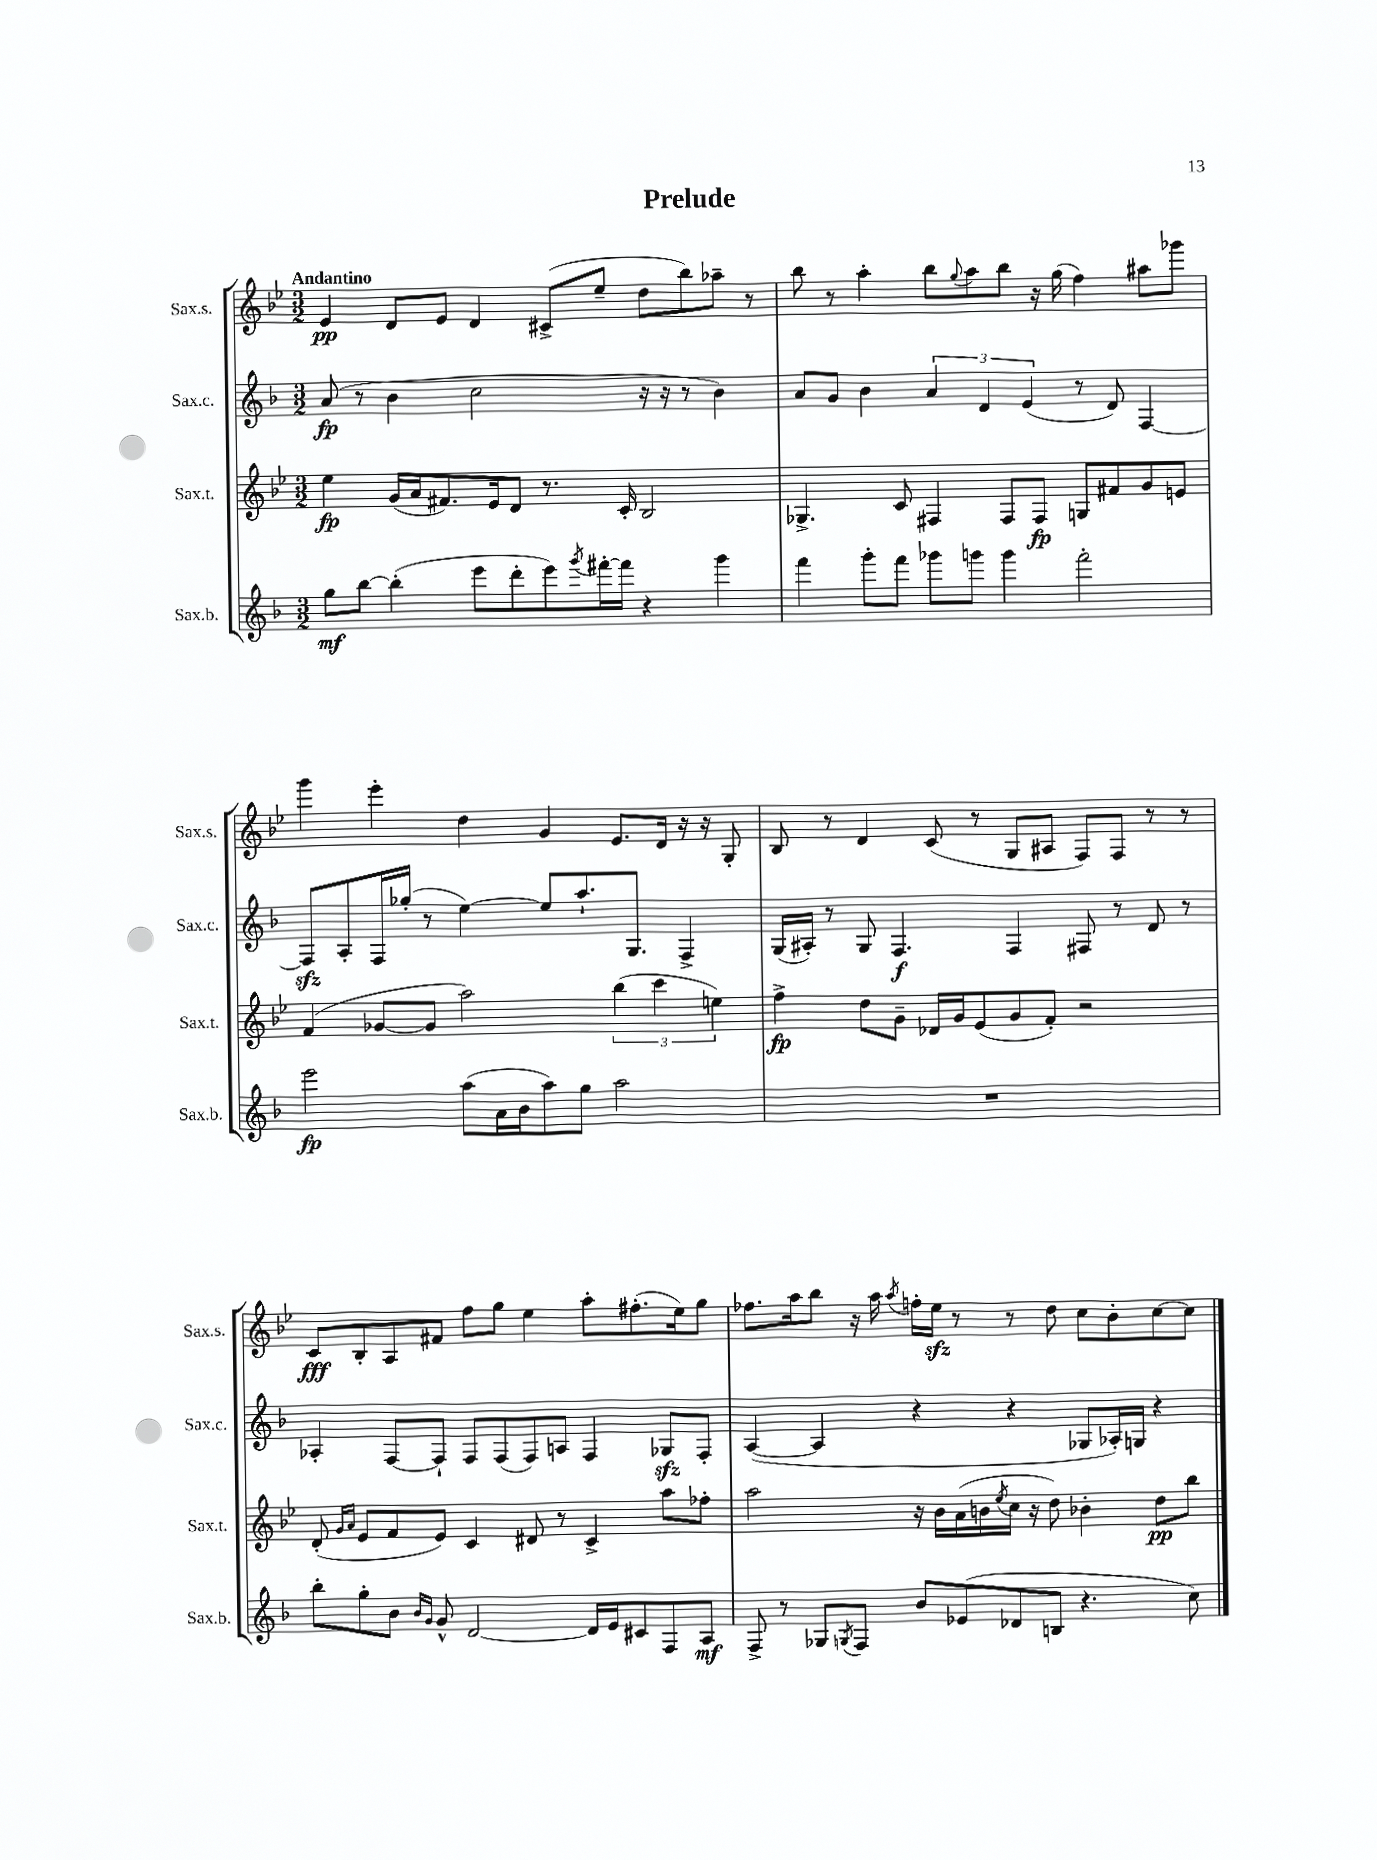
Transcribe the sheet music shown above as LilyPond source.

\header { title = "Prelude" }
<<
\new StaffGroup <<
\new Staff = "s0" \with { instrumentName = "Sax.s." shortInstrumentName = "Sax.s." } {
    \clef treble \key bes \major \numericTimeSignature \time 3/2 \tempo "Andantino"
    ees'4\pp d'8 ees'8 d'4 cis'8->( ees''8-- d''8 bes''8) aes''8-- r8 |
    bes''8 r8 a''4-. bes''8 \appoggiatura { g''8 } a''8 bes''8 r16 g''16( f''4) ais''8 ges'''8 |
    g'''4 ees'''4-. d''4 g'4 ees'8. d'16 r16 r16 g8-. |
    bes8 r8 d'4 c'8( r8 g8 ais8 f8) f8 r8 r8 |
    c'8\fff bes8-. a8 fis'8 f''8 g''8 ees''4 a''8-. fis''8.-.( ees''16) g''8 |
    fes''8. a''16 bes''8 r16 a''16 \acciaccatura { a''8 } f''16-. ees''16\sfz r8 r8 d''8 c''8 bes'8-. c''8~ c''8 \bar "|." |
}
\new Staff = "s1" \with { instrumentName = "Sax.c." shortInstrumentName = "Sax.c." } {
    \clef treble \key f \major \numericTimeSignature \time 3/2
    a'8\fp( r8 bes'4 c''2 r16 r16 r8 bes'4) |
    a'8 g'8 bes'4 \tuplet 3/2 { a'4 d'4 e'4( } r8 d'8) f4~ |
    f8\sfz a8-. f16 ges''16-.( r8 e''4~) e''8 a''8.-! g8. f4-> |
    g16( ais16-.) r8 g8 f4.\f f4 fis8 r8 d'8 r8 |
    aes4-. f8~ f8-! f8 f8( f8) a8 f4 ges8\sfz f8-. |
    a4~( a4 r4 r4 ges8 aes16-.) g16 r4 \bar "|." |
}
\new Staff = "s2" \with { instrumentName = "Sax.t." shortInstrumentName = "Sax.t." } {
    \clef treble \key bes \major \numericTimeSignature \time 3/2
    ees''4\fp g'16( a'16 fis'8.) ees'16 d'8 r8. c'16-. bes2 |
    ges4.-> c'8 fis4 fis8 fis8\fp g8 fis'8 g'8 e'8 |
    f'4( ges'8~ ges'8 a''2) \tuplet 3/2 { bes''4( c'''4 e''4) } |
    f''4->\fp d''8 g'8-- des'16 g'16 ees'8( g'8 f'8-.) r2 |
    d'8-.( \grace { g'16 a'16 } ees'8 f'8 ees'8) c'4 dis'8 r8 c'4-> a''8 fes''8-. |
    a''2 r16 bes'16 a'16( b'16 \acciaccatura { ees''8 } c''16 r16 d''8) bes'4-. d''8\pp bes''8 \bar "|." |
}
\new Staff = "s3" \with { instrumentName = "Sax.b." shortInstrumentName = "Sax.b." } {
    \clef treble \key f \major \numericTimeSignature \time 3/2
    g''8\mf bes''8~ bes''4-.( e'''8 d'''8-. e'''8) \acciaccatura { g'''8 } fis'''16~-. fis'''16 r4 g'''4 |
    f'''4 g'''8-. f'''8 ges'''8 g'''8 g'''4 f'''2-. |
    e'''2\fp a''8( a'16 bes'16 a''8) g''8 a''2 |
    R1. |
    bes''8-. g''8-. bes'8 \grace { bes'16 g'16 } g'8-^ d'2~ d'16 e'16 cis'8 f8 a8\mf |
    f8-> r8 ges8 \acciaccatura { g8 } f8 bes'8 ees'8( des'8 b8 r4. c''8) \bar "|." |
}
>>
>>
\layout { \context { \Score \remove "Bar_number_engraver" } }
